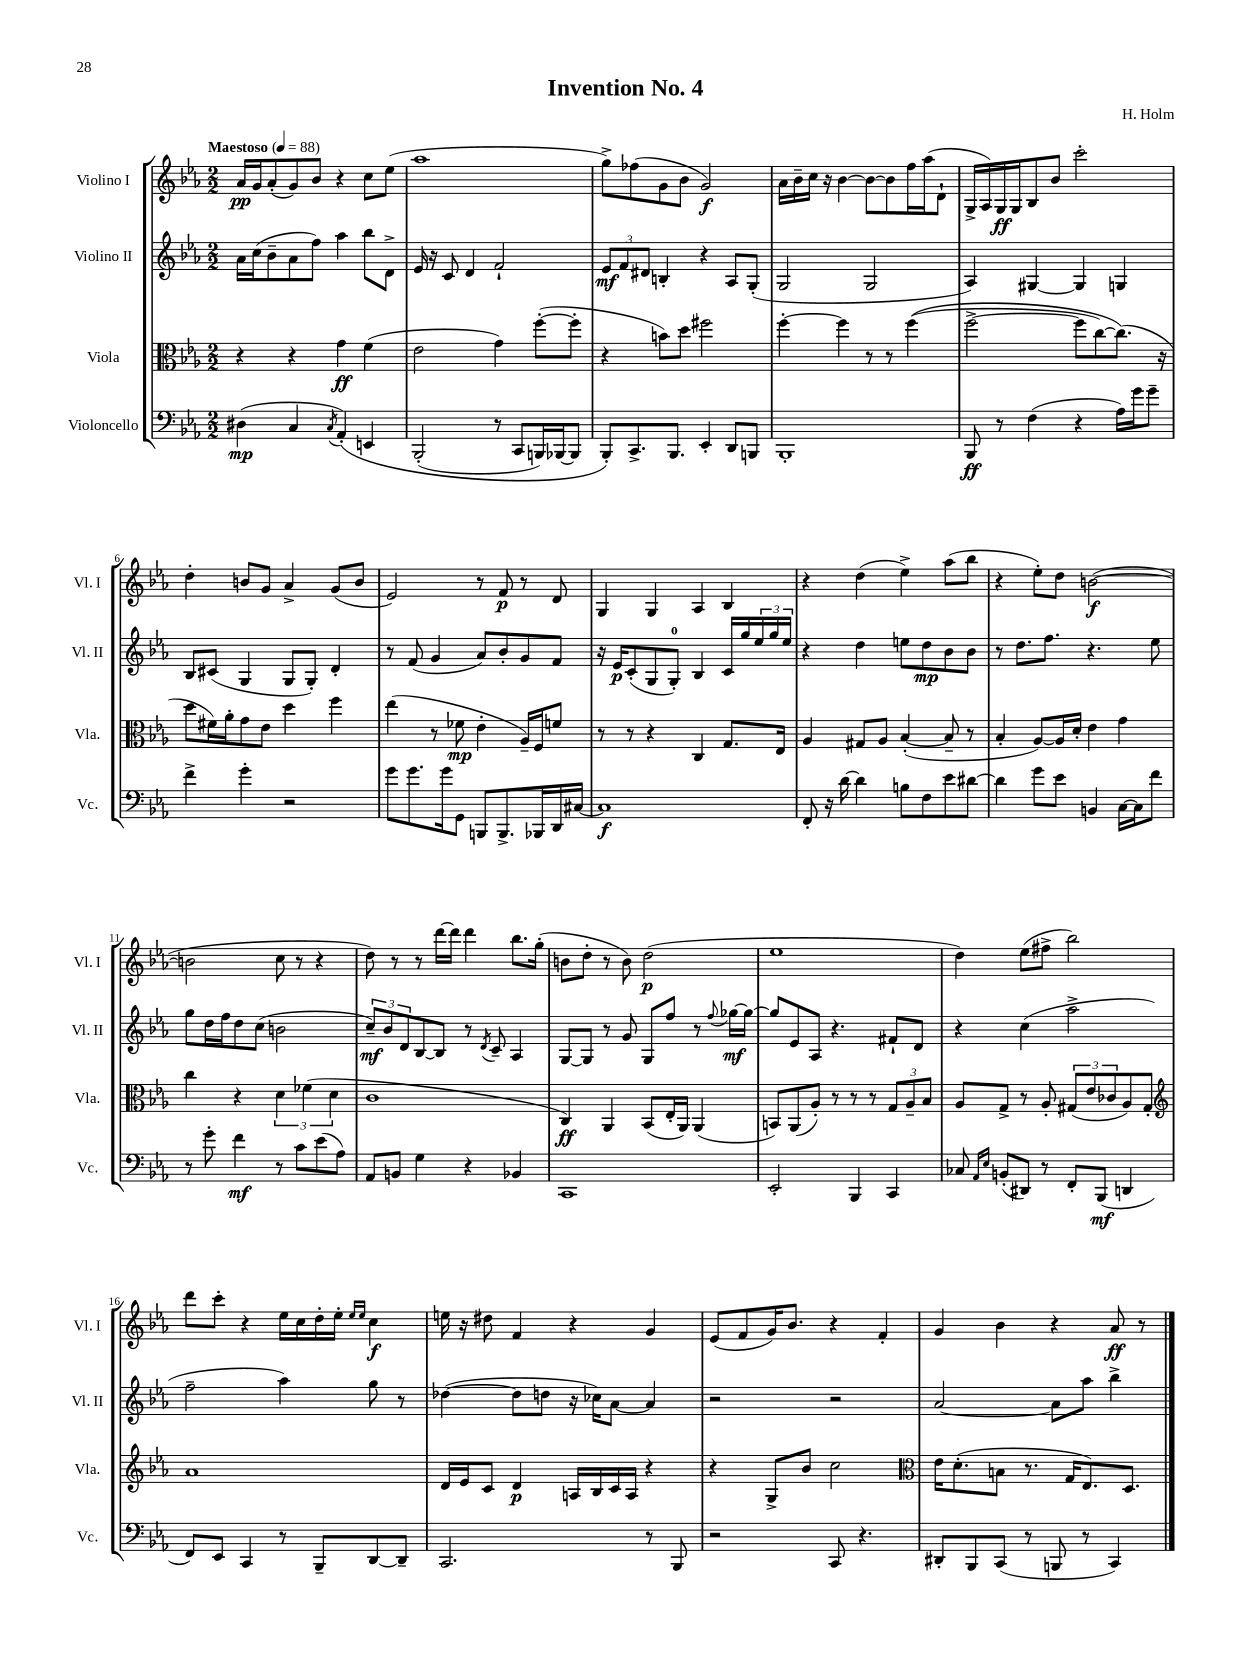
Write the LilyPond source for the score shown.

\header { title = "Invention No. 4" composer = "H. Holm" }
<<
\new StaffGroup <<
\new Staff = "s0" \with { instrumentName = "Violino I" shortInstrumentName = "Vl. I" } {
    \clef treble \key ees \major \numericTimeSignature \time 2/2 \tempo "Maestoso" 4 = 88
    aes'16\pp g'16 aes'8-.( g'8) bes'8 r4 c''8 ees''8( |
    aes''1 |
    g''8->) fes''8( g'8 bes'8 g'2\f) |
    aes'16 bes'16-- c''16 r16 bes'4~ bes'8~ bes'8 f''16 aes''16( d'8-! |
    g16-> aes16) g16\ff g16 bes8 bes'8 c'''2-. |
    d''4-. b'8 g'8 aes'4-> g'8( b'8 |
    ees'2) r8 f'8\p r8 d'8 |
    g4 g4 aes4 bes4 |
    r4 d''4( ees''4->) aes''8( bes''8 |
    r4 ees''8-.) d''8 b'2~\f( |
    b'2 c''8 r8 r4 |
    d''8) r8 r8 d'''16~ d'''16 d'''4 bes''8. g''16-.( |
    b'8 d''8-. r8 b'8) d''2\p( |
    ees''1 |
    d''4) ees''8( fis''8-> bes''2) |
    d'''8 c'''8-. r4 ees''16 c''16 d''16-. ees''16-. \grace { ees''16 ees''16 } c''4\f |
    e''16 r16 dis''8 f'4 r4 g'4 |
    ees'8( f'8 g'16) bes'8. r4 f'4-. |
    g'4 bes'4 r4 aes'8\ff r8 \bar "|." |
}
\new Staff = "s1" \with { instrumentName = "Violino II" shortInstrumentName = "Vl. II" } {
    \clef treble \key ees \major \numericTimeSignature \time 2/2
    aes'16 c''16( bes'8-- aes'8 f''8) aes''4 bes''8 d'8-> |
    ees'16 r16 c'8 d'4 f'2-! |
    \tuplet 3/2 { ees'8\mf f'8 dis'8 } b4-. r4 aes8 g8-.( |
    g2 g2 |
    aes4) gis4~ gis4 g4 |
    bes8 cis'8( g4 g8 g8-.) d'4-. |
    r8 f'8( g'4 aes'8) bes'8-. g'8 f'8 |
    r16 ees'16\p c'8-.( g8 g8-0-.) bes4 c'16 g''16 \tuplet 3/2 { ees''16 g''16 ees''16 } |
    r4 d''4 e''8 d''8\mp bes'8 bes'8 |
    r8 d''8. f''8. r4. ees''8 |
    g''8 d''16 f''16 d''8 c''8( b'2 |
    \tuplet 3/2 { c''8--\mf) bes'8 d'8 } bes8~ bes8 r8 \acciaccatura { d'8 } c'8-- aes4 |
    g8~ g8 r8 g'8 g8 f''8 r8 \appoggiatura { f''8 } ges''16~\mf ges''16~ |
    ges''8 ees'8 aes8 r4. fis'8-! d'8 |
    r4 c''4( aes''2-> |
    f''2-- aes''4) g''8 r8 |
    des''4~( des''8 d''8 r16 ces''16) aes'8~ aes'4 |
    r2 r2 |
    aes'2~ aes'8 aes''8 bes''4-> \bar "|." |
}
\new Staff = "s2" \with { instrumentName = "Viola" shortInstrumentName = "Vla." } {
    \clef alto \key ees \major \numericTimeSignature \time 2/2
    r4 r4 g'4\ff f'4( |
    ees'2 g'4) f''8~-.( f''8-. |
    r4 b'8) d''8 fis''2 |
    f''4~-. f''4 r8 r8 f''4(\( |
    f''2~-> f''8 c''8~) c''8.(\) r16 |
    d''8 fis'16) aes'16-. g'8 ees'8 d''4 f''4 |
    ees''4( r8 fes'8\mp ees'4-. aes16--) f16 f'8 |
    r8 r8 r4 c4 g8. ees16 |
    aes4 gis8 aes8 bes4~-.( bes8-- r8 |
    bes4-. aes8~) aes16 d'16-. ees'4 g'4 |
    c''4 r4 \tuplet 3/2 { d'4 fes'4( d'4 } |
    c'1 |
    c4\ff) aes,4 bes,8( ees16-. aes,16) aes,4( |
    b,8) aes,8( aes8-.) r8 r8 r8 \tuplet 3/2 { g8 aes8-- bes8 } |
    aes8 g8-> r8 aes8-. \tuplet 3/2 { gis8( ees'8 ces'8 } aes8) gis8-. |
    \clef treble aes'1 |
    d'16 ees'16 c'8 d'4\p a16 bes16 c'16 a16 r4 |
    r4 g8-> bes'8 c''2 |
    \clef alto ees'16 d'8.-.( b8 r8. g16 ees8.) d8. \bar "|." |
}
\new Staff = "s3" \with { instrumentName = "Violoncello" shortInstrumentName = "Vc." } {
    \clef bass \key ees \major \numericTimeSignature \time 2/2
    dis4\mp( c4 \acciaccatura { c8 } aes,4-.)\( e,4 |
    bes,,2-.( r8 c,8 b,,16) bes,,16~ bes,,8 |
    bes,,8-.\) c,8.-> bes,,8. ees,4-. d,8 b,,8 |
    bes,,1-. |
    bes,,8\ff r8 f4( r4 aes16) g'16 g'8-- |
    f'4-> g'4-. r2 |
    g'8 g'8. g'16 g,8 b,,8 b,,8.-> bes,,16 d,16 cis16~ |
    cis1\f |
    f,8-. r16 d'16~ d'4 b8 f8 ees'8 dis'8~ |
    dis'4 g'8 ees'8 b,4 c16~ c16 f'8 |
    r8 g'8-. f'4\mf r8 c'8 ees'8( aes8) |
    aes,8 b,8 g4 r4 bes,4 |
    c,1 |
    ees,2-. bes,,4 c,4 |
    ces8 \grace { aes,16 ees16 } b,8-.( dis,8) r8 f,8-. bes,,8\mf( d,4 |
    f,8) ees,8 c,4 r8 bes,,8-- d,8~ d,8-- |
    c,2. r8 bes,,8 |
    r2 c,8 r4. |
    dis,8-. bes,,8 c,8( r8 b,,8 r8 c,4) \bar "|." |
}
>>
>>
